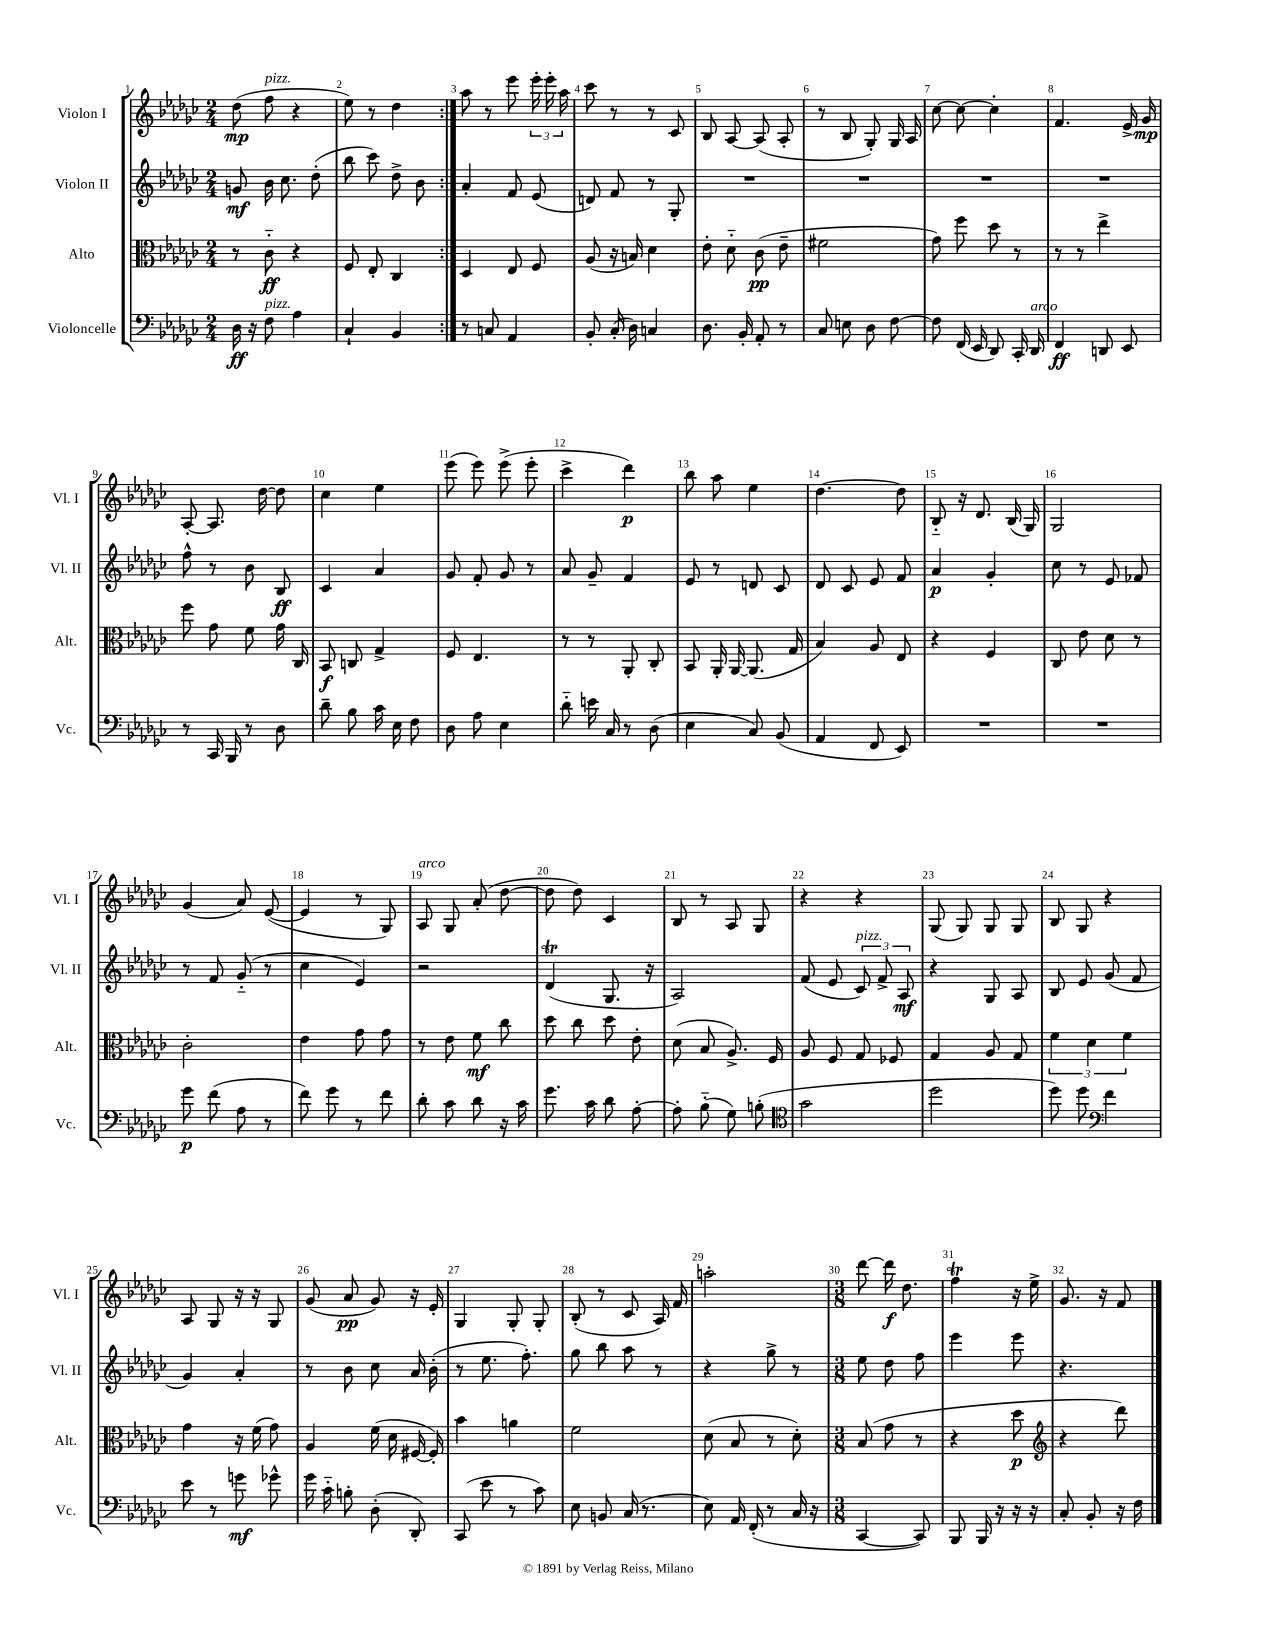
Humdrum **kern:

**kern	**kern	**kern	**kern
*staff4	*staff3	*staff2	*staff1
*clefF4	*clefC3	*clefG2	*clefG2
*k[b-e-a-d-g-c-]	*k[b-e-a-d-g-c-]	*k[b-e-a-d-g-c-]	*k[b-e-a-d-g-c-]
*M2/4	*M2/4	*M2/4	*M2/4
16D-	8r	8g	(8dd-
16r	.	.	.
8F	8c-'~	16b-	8ff
.	.	8.cc-	.
4A-	4r	.	4r
.	.	(8dd-'	.
=	=	=	=
4C-`	8F	8bb-	8ee-)
.	8E-'	8ccc-)	8r
4BB-	4C-	8dd-^	4dd-
.	.	8b-	.
=:|!	=:|!	=:|!	=:|!
8r	4D-	4a-'	8aa-
8C	.	.	8r
4AA-	8E-	8f	8eee-
.	8F	(8e-	24eee-'
.	.	.	24eee-'
.	.	.	24aa-
=	=	=	=
8BB-'	(8A-	8d)	8ccc-
(16C-'	16r	8f	8r
16D-)	16B)	.	.
4C	4d-	8r	8r
.	.	8G-'	8c-
=	=	=	=
8.D-	8e-'	2r	8B-
.	8d-'~	.	[8A-
16BB-'	.	.	.
8AA-'	(8c-	.	(8A-]
8r	8e-~	.	8A-'
=	=	=	=
8C-	2f#	2r	8r
8E	.	.	8B-
8D-	.	.	8G-')
[8F	.	.	16G-
.	.	.	16A-
=	=	=	=
8F]	8g-)	2r	[8cc-
(16FF	8ff	.	8cc-_
16EE-	.	.	.
8DD-)	8dd-	.	4cc-']
16CC-'	8r	.	.
16DD-	.	.	.
=	=	=	=
4FF	8r	2r	4.f
.	8r	.	.
8DD	4ee-^	.	.
8EE-	.	.	16e-^
.	.	.	16g-
=	=	=	=
8r	8ff	8ff^^	[8A-'
16CC-	8g-	8r	8.A-]
16BBB-	.	.	.
8r	8f	8b-	.
.	.	.	[16dd-
8D-	16g-	8B-	8dd-]
.	16C-	.	.
=	=	=	=
8d-~	8BB-	4c-	4cc-
8B-	8C	.	.
16c-	4G-^	4a-	4ee-
16E-	.	.	.
8F	.	.	.
=	=	=	=
8D-	8F	8g-	(8eee-
8A-	4.E-	8f'	8eee-)
4E-	.	8g-	(8eee-^
.	.	8r	8eee-'
=	=	=	=
8d-'~	8r	8a-	4ccc-^
16e	8r	8g-~	.
16C-	.	.	.
8r	8AA-'	4f	4ddd-)
(8D-	8C-'	.	.
=	=	=	=
4E-	8BB-	8e-	8bb-
.	16AA-'	8r	8aa-
.	[16AA-	.	.
8C-)	(8.AA-]	8d	4ee-
(8BB-	.	8c-	.
.	16G-	.	.
=	=	=	=
4AA-	4B-)	8d-	[4.dd-
.	.	8c-	.
8FF	8A-	8e-	.
8EE-)	8E-	8f	8dd-]
=	=	=	=
2r	4r	4a-	8B-'~
.	.	.	16r
.	.	.	8.d-
.	4F	4g-'	.
.	.	.	(16B-
.	.	.	16G-)
=	=	=	=
2r	8C-	8cc-	2G-
.	8e-	8r	.
.	8d-	8e-	.
.	8r	8f-	.
=	=	=	=
8g-	2c-'	8r	(4g-
(8f	.	8f	.
8A-	.	(8g-'~	8a-)
8r	.	8r	([8e-
=	=	=	=
8f)	4e-	4cc-	4e-]
8g-	.	.	.
8r	8g-	4e-)	8r
8f	8g-	.	8G-)
=	=	=	=
8d-'	8r	2r	8A-
8c-	8e-	.	8G-
8d-	8f	.	(8a-'
16r	8cc-	.	[8dd-
16c-	.	.	.
=	=	=	=
8.g-	8dd-	(4d-	8dd-]
.	8cc-	.	8dd-)
16c-	.	.	.
8d-	8dd-	8.G-	4c-
[8A-'	8e-'	.	.
.	.	16r	.
=	=	=	=
8A-']	(8d-	2A-)	8B-
(8B-'~	8B-	.	8r
8G-)	8.A-^)	.	8A-
(8B'	.	.	8G-
.	16F	.	.
=	=	=	=
*clefC4	*	*	*
2g-	8A-	(8f	4r
.	8F	8e-	.
.	8G-	12c-)	4r
.	.	12f^	.
.	8F-	.	.
.	.	12A-	.
=	=	=	=
2dd-	4G-	4r	(8G-
.	.	.	8G-)
.	8A-	8G-	8G-
.	8G-	8A-	8G-
=	=	=	=
8dd-)	6f	8B-	8B-
8dd-	.	8e-	8G-
.	6d-	.	.
*clefF4	*	*	*
4f	.	(8g-	4r
.	6f	.	.
.	.	8f	.
=	=	=	=
8e-	4g-	4g-)	8A-
8r	.	.	8G-
8g	16r	4a-'	16r
.	(16f	.	16r
8g-^^	8g-)	.	8G-
=	=	=	=
16g-	4A-	8r	(8g-
16c-'~	.	.	.
8B'	.	8b-	8a-
(8D-'	(16f	8cc-	8g-)
.	16d-	.	.
8DD-')	[16F#	16a-	16r
.	16F#'])	(16b-'	16e-'
=	=	=	=
(8CC-	4b-	8r	4G-
8e-	.	8.ee-	.
8r	4a	.	8G-'
.	.	8.ff')	.
8c-)	.	.	8G-'
=	=	=	=
8E-	2f	8gg-	(8B-'
8BB	.	8bb-	8r
(16C-	.	8aa-	8c-
8.r	.	.	.
.	.	8r	16A-)
.	.	.	16f
=	=	=	=
8E-)	(8d-	4r	2aa'
16AA-	8B-	.	.
(16FF'	.	.	.
8r	8r	8gg-^	.
16C-	8d-')	8r	.
16r	.	.	.
=	=	=	=
*M3/8	*M3/8	*M3/8	*M3/8
[4CC-	(8B-	8ee-	[8ddd-
.	8g-	8dd-	16ddd-]
.	.	.	8.dd-
8CC-])	8r	8ff	.
=	=	=	=
8BBB-	4r	4eee-	4ff
16BBB-	.	.	.
16r	.	.	.
16r	8dd-	8eee-	16r
16r	.	.	16ee-^
=	=	=	=
*	*clefG2	*	*
8C-'	4r	4.r	8.g-
8BB-'	.	.	.
.	.	.	16r
16r	8ddd-)	.	8f
16F	.	.	.
==	==	==	==
*-	*-	*-	*-
